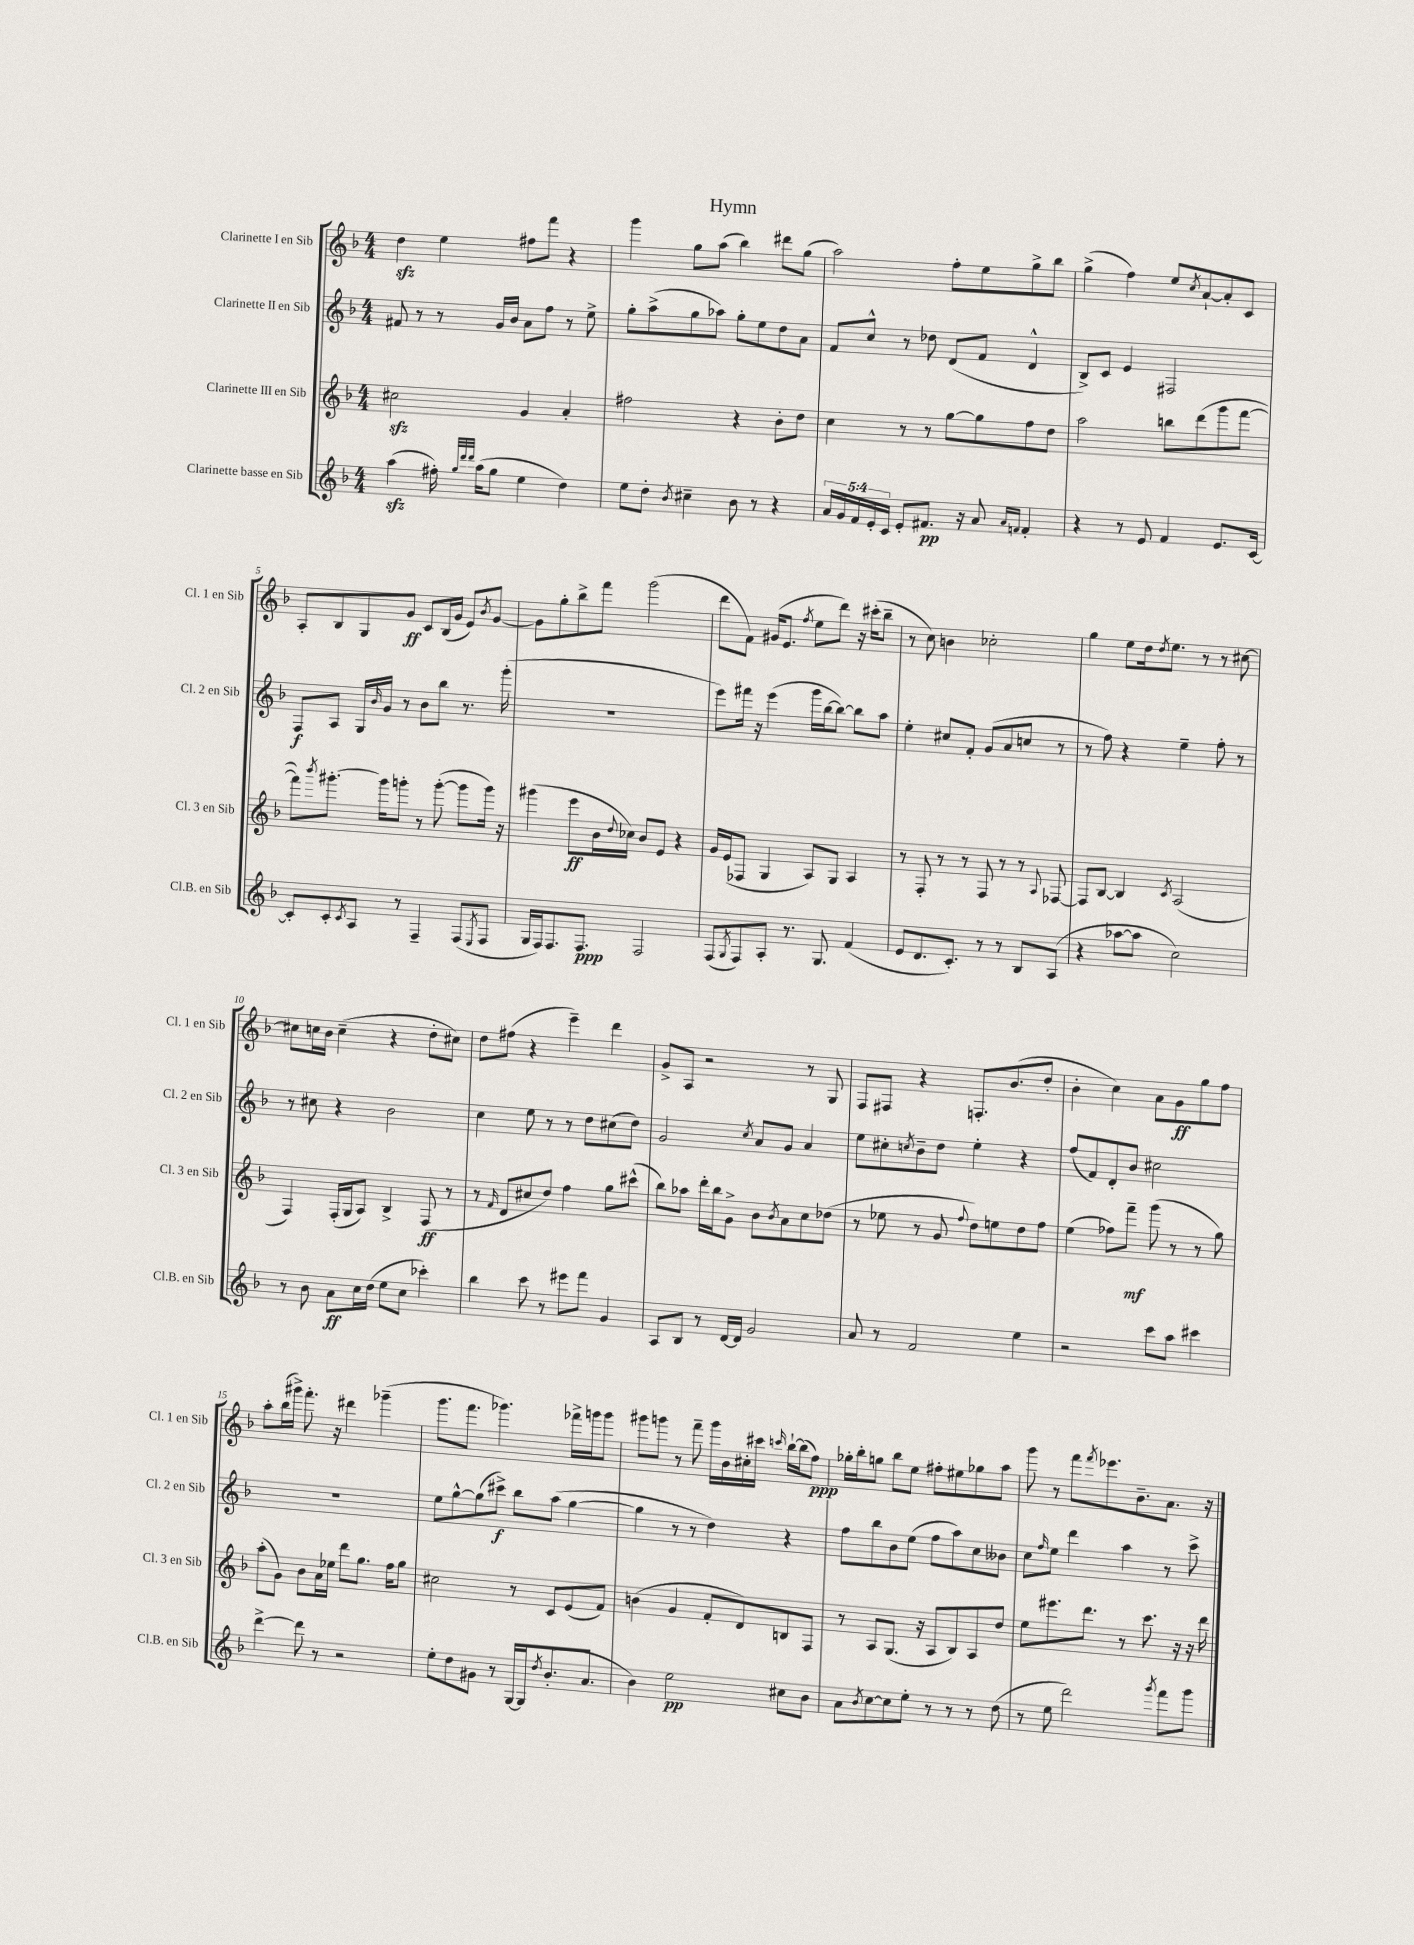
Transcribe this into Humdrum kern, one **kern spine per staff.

**kern	**dynam	**kern	**dynam	**kern	**dynam	**kern	**dynam
*part4	*part4	*part3	*part3	*part2	*part2	*part1	*part1
*staff4	*staff4	*staff3	*staff3	*staff2	*staff2	*staff1	*staff1
*I"Clarinette basse en Sib	*	*I"Clarinette III en Sib	*	*I"Clarinette II en Sib	*	*I"Clarinette I en Sib	*
*I'Cl.B. en Sib	*	*I'Cl. 3 en Sib	*	*I'Cl. 2 en Sib	*	*I'Cl. 1 en Sib	*
*clefG2	*	*clefG2	*	*clefG2	*	*clefG2	*
*k[b-]	*	*k[b-]	*	*k[b-]	*	*k[b-]	*
*M4/4	*	*M4/4	*	*M4/4	*	*M4/4	*
=1	=1	=1	=1	=1	=1	=1	=1
(4aazz\	.	2cc#Xzz\	.	8f#X/	.	4ddzz\	.
.	.	.	.	8r	.	.	.
16ff#X'\)	.	.	.	8r	.	4ee\	.
32qqgg/LLL	.	.	.	.	.	.	.
32qqddd/	.	.	.	.	.	.	.
32qqddd/JJJ	.	.	.	.	.	.	.
(16aa\KL	.	.	.	.	.	.	.
8gg\J	.	.	.	16g/LL	.	.	.
.	.	.	.	16b-/JJ	.	.	.
4ee\	.	4g/	.	8a\L	.	8ff#X\L	.
.	.	.	.	8ff\J	.	8fff\J	.
4dd\)	.	4a'/	.	8r	.	4r	.
.	.	.	.	8ee^\	.	.	.
=2	=2	=2	=2	=2	=2	=2	=2
8ee\L	.	2ff#X\	.	8gg'\L	.	4ggg\	.
8dd'\J	.	.	.	(8aa^\	.	.	.
8qb-/	.	.	.	.	.	.	.
4cc#X~\	.	.	.	8gg\	.	8gg\L	.
.	.	.	.	8aa-X\J)	.	(8aa\J	.
8b-\	.	4r	.	8gg'\L	.	4bb-\)	.
8r	.	.	.	8ee\	.	.	.
4r	.	8b-'\L	.	8dd\	.	8ddd#X\L	.
.	.	8dd\J	.	8a\J	.	(8gg\J	.
=3	=3	=3	=3	=3	=3	=3	=3
20a/LL	.	4cc\	.	8f/L	.	2aa\)	.
20g/	.	.	.	.	.	.	.
20f/	.	.	.	.	.	.	.
.	.	.	.	8cc^^/J	.	.	.
20e'/	.	.	.	.	.	.	.
20c/JJ	.	.	.	.	.	.	.
8e'/L	.	8r	.	8r	.	.	.
8.f#X/J	pp	8r	.	8dd-X\	.	.	.
.	.	[8gg\L	.	(8d/L	.	8ff'\L	.
16r	.	.	.	.	.	.	.
8a/	.	8gg\]	.	8f/J	.	8ee\	.
16qqa/LL	.	.	.	.	.	.	.
16qqfn/JJ	.	.	.	.	.	.	.
4f'/	.	8ff\	.	4d^^/	.	8gg^\	.
.	.	8dd\J	.	.	.	8bb-\J	.
=4	=4	=4	=4	=4	=4	=4	=4
4r	.	2aa\	.	8B-^/L)	.	(4gg^\	.
.	.	.	.	8c/J	.	.	.
8r	.	.	.	4e/	.	4ff\)	.
8e/	.	.	.	.	.	.	.
4f/	.	8bbn\L	.	2F#X/	.	8ee/L	.
.	.	.	.	.	.	8qcc/	.
.	.	(8ddd\	.	.	.	[8a`/	.
8.e/L	.	8ggg\	.	.	.	8a'/]	.
.	.	[8fff\J	.	.	.	8c/J	.
[16c/Jk	.	.	.	.	.	.	.
!!LO:LB:g=z
=5	=5	=5	=5	=5	=5	=5	=5
8c'/L]	.	8fff\L])	.	8F/L	f	8A'/L	.
.	.	8qbbb-/	.	.	.	.	.
8c'/	.	[8.ggg#X'\J	.	8A/J	.	8B-/	.
8qc/	.	.	.	.	.	.	.
8A/J	.	.	.	16G/LL	.	8G/	.
.	.	.	.	16qqb-/	.	.	.
.	.	16ggg#\KL]	.	16g/JJ	.	.	.
8r	.	8gggn'\J	.	8r	.	8g/J	ff
4F~/	.	8r	.	8b-\L	.	8c/L	.
.	.	([8ggg'\	.	8bb-\J	.	(16B-/L	.
.	.	.	.	.	.	16g/JJ	.
(8F/L	.	8ggg\L]	.	8.r	.	8e/L)	.
8qE/	.	.	.	.	.	8qb-/	.
8F/J	.	16ggg\Jk)	.	.	.	[8g/J	.
.	.	16r	.	(16ggg'\	.	.	.
=6	=6	=6	=6	=6	=6	=6	=6
16G/LL	.	(4ggg#X\	.	1r	.	8g\L]	.
16F/J)	.	.	.	.	.	.	.
8.F/	.	.	.	.	.	8gg'\	.
.	.	8eee\L	ff	.	.	8bb-^\	.
8.F/J	ppp	.	.	.	.	.	.
.	.	16b-\L	.	.	.	8fff\J	.
.	.	8qqdd/	.	.	.	.	.
.	.	16cc-X\JJ)	.	.	.	.	.
2F/	.	8b-/L	.	.	.	(2ggg\	.
.	.	8e/J	.	.	.	.	.
.	.	4r	.	.	.	.	.
=7	=7	=7	=7	=7	=7	=7	=7
(8F/L	.	16g/LL	.	8eee\L)	.	8ddd\L	.
.	.	(16e/J	.	.	.	.	.
8qG/	.	.	.	.	.	.	.
8F/)	.	8F-X/J	.	16fff#X\Jk	.	8f\J)	.
.	.	.	.	16r	.	.	.
8A'/J	.	4G/	.	(4eee\	.	(16g#X/KL	.
.	.	.	.	.	.	8.e/J	.
8.r	.	.	.	.	.	.	.
.	.	.	.	.	.	8qff/	.
.	.	8A/L)	.	16ggg\LL	.	8ee\L	.
8.G/	.	.	.	[16bb-\J	.	.	.
.	.	8G/J	.	8bb-\J_)	.	8ddd\J)	.
(4f/	.	4A/	.	8bb-\L]	.	16r	.
.	.	.	.	.	.	(16ccc#X'\KL	.
.	.	.	.	8aa\J	.	8bb-~\J	.
=8	=8	=8	=8	=8	=8	=8	=8
8e/L	.	8r	.	4ee'\	.	8r	.
8.d/	.	8F'/	.	.	.	8cc\)	.
.	.	8r	.	8cc#X/L	.	4bn\	.
8.c'/J)	.	.	.	.	.	.	.
.	.	8r	.	8f'/J	.	.	.
8r	.	8F/	.	(8g/L	.	2cc-X'\	.
8r	.	8r	.	8a/	.	.	.
8B-/L	.	8r	.	8ccn/J	.	.	.
.	.	8qqA/	.	.	.	.	.
(8A/J	.	[8F-X/	.	8r	.	.	.
=9	=9	=9	=9	=9	=9	=9	=9
4r	.	8F-/L]	.	8r	.	4gg\	.
.	.	[8B-/J	.	8ff\)	.	.	.
[8aa-X\L	.	4B-/]	.	4r	.	8ee\L	.
8aa-\J]	.	.	.	.	.	16dd\k	.
.	.	.	.	.	.	8qdd/	.
.	.	.	.	.	.	8.ee\J	.
.	.	8qc/	.	.	.	.	.
2cc\)	.	(2A/	.	4ee~\	.	.	.
.	.	.	.	.	.	8r	.
.	.	.	.	8ff'\	.	8r	.
.	.	.	.	8r	.	[8cc#X\	.
!!LO:LB:g=z
=10	=10	=10	=10	=10	=10	=10	=10
8r	.	4F/)	.	8r	.	8cc#X\L]	.
8b-\	.	.	.	8cc#X\	.	16ccn\L	.
.	.	.	.	.	.	16b-\JJ	.
8a\L	ff	(16F'/LL	.	4r	.	(4cc~\	.
.	.	16G/J	.	.	.	.	.
16cc\L	.	8A/J)	.	.	.	.	.
(16dd\JJ	.	.	.	.	.	.	.
8ee\L	.	4B-^/	.	2b-\	.	4r	.
8cc\J	.	.	.	.	.	.	.
4ccc-X'\)	.	(8F/	ff	.	.	8dd'\L	.
.	.	8r	.	.	.	8cc#X\J)	.
=11	=11	=11	=11	=11	=11	=11	=11
4bb-\	.	8r	.	4cc\	.	8dd\L	.
.	.	16qqf/	.	.	.	.	.
.	.	8d/L	.	.	.	(8ff#X\J	.
8ccc\	.	8cc#X/	.	8ee\	.	4r	.
8r	.	8dd/J)	.	8r	.	.	.
8eee#X\L	.	4ff\	.	8r	.	4eee~\)	.
8fff\J	.	.	.	8dd\L	.	.	.
4g/	.	8gg\L	.	(8cc#X\	.	4ddd\	.
.	.	(8ccc#X^^\J	.	8dd\J)	.	.	.
=12	=12	=12	=12	=12	=12	=12	=12
8A/L	.	8bb-\L)	.	2g/	.	8g^/L	.
8B-/J	.	8aa-X\J	.	.	.	8A/J	.
8r	.	16ddd'\LL	.	.	.	2r	.
.	.	16bb-\J	.	.	.	.	.
[16d/LL	.	8g^\J	.	.	.	.	.
16d/JJ]	.	.	.	.	.	.	.
.	.	.	.	8qcc/	.	.	.
2g/	.	8b-\L	.	8a/L	.	.	.
.	.	8qb-/	.	.	.	.	.
.	.	8a\	.	8g/J	.	.	.
.	.	8cc\	.	4a/	.	8r	.
.	.	(8dd-X\J	.	.	.	8G/	.
=13	=13	=13	=13	=13	=13	=13	=13
8a/	.	8r	.	8ee\L	.	8F/L	.
8r	.	8ee-X\	.	8cc#X'\	.	8F#X/J	.
.	.	.	.	8qccn/	.	.	.
2f/	.	8r	.	8b-~\	.	4r	.
.	.	8g/	.	8dd\J	.	.	.
.	.	8qqff/	.	.	.	.	.
.	.	8dd\L)	.	4ee'\	.	8.Fn'/L	.
.	.	8een\	.	.	.	.	.
.	.	.	.	.	.	(8.b-/	.
4ee\	.	8dd\	.	4r	.	.	.
.	.	8ff\J	.	.	.	8dd'/J	.
=14	=14	=14	=14	=14	=14	=14	=14
2r	.	(4ee\	.	(8ff/L	.	4b-'\	.
.	.	.	.	8f/)	.	.	.
.	.	8ff-X\L)	.	8d'/	.	4cc\)	.
.	.	8fff~\J	mf	8b-/J	.	.	.
8ccc\L	.	(8ggg\	.	2cc#X\	.	8a\L	.
8aa\J	.	8r	.	.	.	8g\	ff
4ccc#X\	.	8r	.	.	.	8gg\	.
.	.	8gg\)	.	.	.	8ff\J	.
!!LO:LB:g=z
=15	=15	=15	=15	=15	=15	=15	=15
[4ddd^\	.	(8aa'\L	.	1r	.	8aa'\L	.
.	.	8g\J)	.	.	.	(16bb-\L	.
.	.	.	.	.	.	16ggg#X^\JJ)	.
8ddd\]	.	8b-\L	.	.	.	8.fff'\	.
8r	.	16a\L	.	.	.	.	.
.	.	16ee-X\JJ	.	.	.	16r	.
2r	.	8ddd\L	.	.	.	4ddd#X\	.
.	.	8.gg\J	.	.	.	.	.
.	.	.	.	.	.	(4ggg-X~\	.
.	.	16ff\KL	.	.	.	.	.
.	.	8gg\J	.	.	.	.	.
=16	=16	=16	=16	=16	=16	=16	=16
8ee'\L	.	2cc#X\	.	8ee\L	.	8.ggg\L	.
8dd\	.	.	.	[8gg^^\	.	.	.
.	.	.	.	.	.	8.fff\J	.
8g#X\J	.	.	.	(8gg\]	.	.	.
8r	.	.	.	8ccc#X^\J)	f	4.ggg-X\)	.
[16G/LL	.	8r	.	8bb-\L	.	.	.
16G/J]	.	.	.	.	.	.	.
8qdd/	.	.	.	.	.	.	.
(8.b-'/	.	8c/L	.	(8aa\J	.	.	.
.	.	(8e/	.	[4gg\	.	16fff-X^\LL	.
8.a/J	.	.	.	.	.	16gggn\J	.
.	.	8f/J)	.	.	.	8ggg\J	.
=17	=17	=17	=17	=17	=17	=17	=17
4b-\)	.	(4bn\	.	4gg\]	.	8ggg#X\L	.
.	.	.	.	.	.	8gggn\J	.
2ee\	pp	4g/	.	8r	.	8r	.
.	.	.	.	8r	.	8fff~\	.
.	.	8f'/L	.	4dd\)	.	16ggg\LL	.
.	.	.	.	.	.	16b-\	.
.	.	8d/)	.	.	.	16cc#X'\	.
.	.	.	.	.	.	16ccc#X\JJ	.
.	.	.	.	.	.	16qqcccn/	.
8cc#X\L	.	8Bn/	.	4r	.	[16bb-`\LL	.
.	.	.	.	.	.	(16bb-\J]	.
8b-\J	.	8F/J	.	.	.	8ff\J)	ppp
=18	=18	=18	=18	=18	=18	=18	=18
8a\L	.	8r	.	8ff\L	.	16gg-X'\LL	.
.	.	.	.	.	.	16bb-'\J	.
8qb-/	.	.	.	.	.	.	.
[8cc\	.	8A/L	.	8bb-\	.	8ggn\J	.
8cc\]	.	(8.G/J	.	8b-\	.	8bb-\L	.
8ee'\J	.	.	.	(8ee\J	.	8ee\J	.
.	.	16r	.	.	.	.	.
8r	.	8A/L	.	8ff\L	.	8ff#X'\L	.
8r	.	8B-/)	.	8aa\)	.	8ee#X\	.
8r	.	8A/	.	8cc\	.	8gg-X\	.
(8dd\	.	8dd/J	.	8b--X\J	.	8aa\J	.
=19	=19	=19	=19	=19	=19	=19	=19
8r	.	8ee\L	.	8cc\L	.	8ggg\	.
.	.	.	.	16qqff/	.	.	.
8ee\	.	8.eee#X\	.	8ee\J	.	8r	.
2ddd\)	.	.	.	4ddd\	.	8fff\L	.
.	.	8.ddd\J	.	.	.	.	.
.	.	.	.	.	.	8qfff/	.
.	.	.	.	.	.	8.eee-X\	.
.	.	8r	.	4aa\	.	.	.
.	.	.	.	.	.	8.b-~\	.
.	.	8.ccc\	.	.	.	.	.
8qggg/	.	.	.	.	.	.	.
8fff\L	.	.	.	8r	.	8.a\J	.
.	.	16r	.	.	.	.	.
8ggg\J	.	16r	.	8ccc^\	.	.	.
.	.	16ddd\	.	.	.	16r	.
==	==	==	==	==	==	==	==
*-	*-	*-	*-	*-	*-	*-	*-
